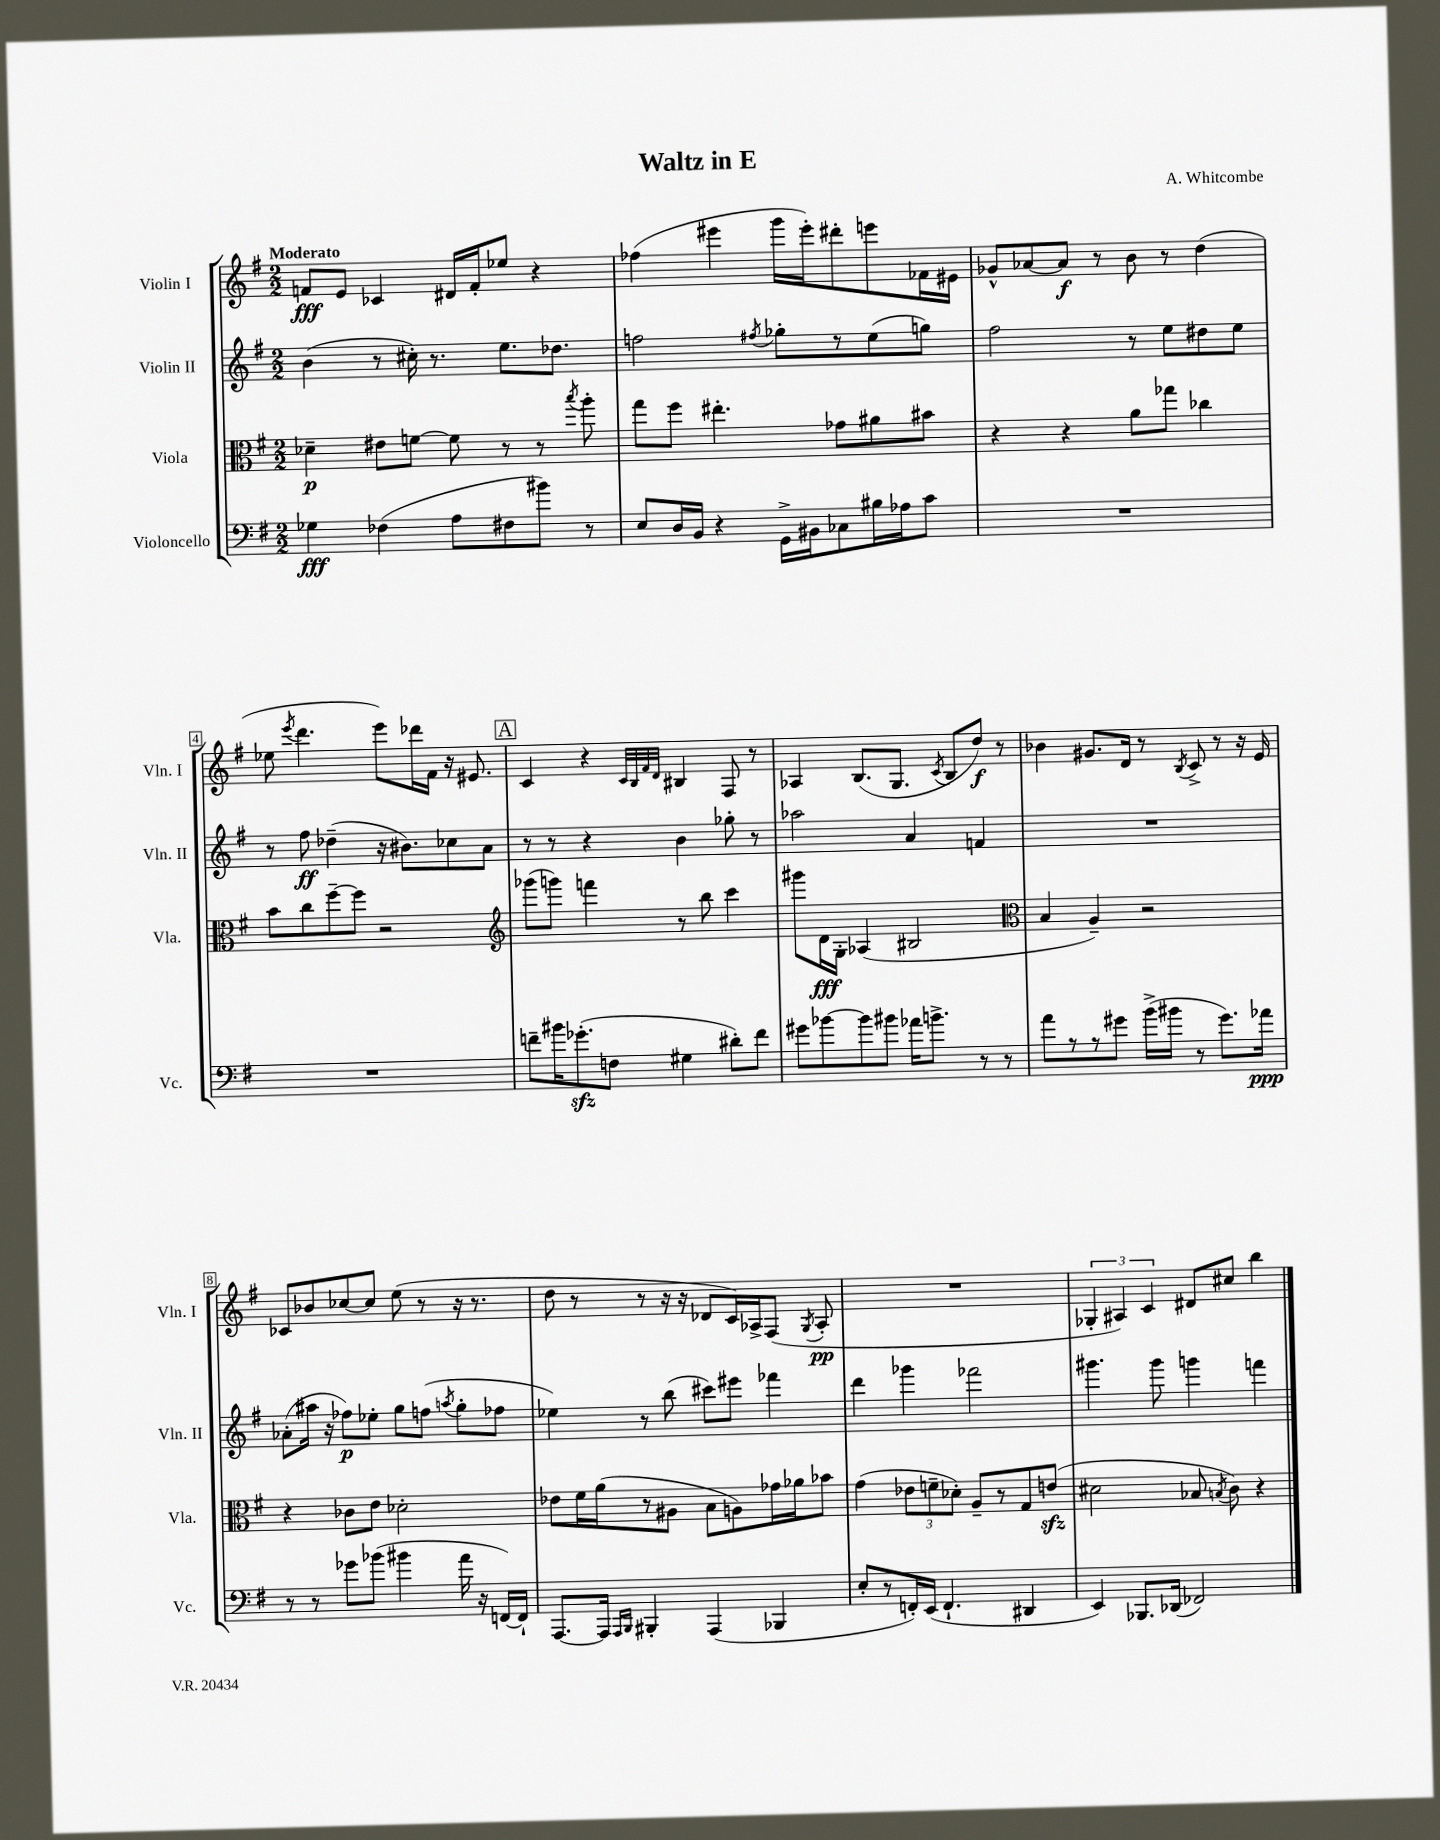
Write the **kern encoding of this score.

**kern	**kern	**kern	**kern
*staff4	*staff3	*staff2	*staff1
*clefF4	*clefC3	*clefG2	*clefG2
*k[f#]	*k[f#]	*k[f#]	*k[f#]
*M2/2	*M2/2	*M2/2	*M2/2
4G-	4d-~	(4b	8f
.	.	.	8e
(4F-	8e#	8r	4c-
.	[8f	16cc#')	.
.	.	8.r	.
8A	8f]	.	16d#
.	.	.	16f'
8F#	8r	8.ee	8ee-
8b#)	8r	.	4r
.	.	8.dd-	.
.	8qbb	.	.
8r	8aa'	.	.
=	=	=	=
8E	8gg	2ff	(4ff-
16D	8ff#	.	.
16BB	.	.	.
4r	4.ee#'	.	4eee#
.	.	8qff#	.
16GG^	.	8gg-'	16ggg
16BB#	.	.	16eee#')
8C-	8g-	8r	8ddd#'
16B#	8a#	(8ee	8eee
16A-	.	.	.
8c	8b#	8gg)	16f-
.	.	.	16e#
=	=	=	=
1r	4r	2ff#	8g-^^
.	.	.	[8a-
.	4r	.	8a-]
.	.	.	8r
.	8a	8r	8b
.	8gg-	8ee	8r
.	4cc-	8dd#	(4dd
.	.	8ee	.
=	=	=	=
1r	8b	8r	8ee-
.	.	.	8qeee
.	8cc	8ff#	4.ddd
.	[8ff#~	(4dd-~	.
.	8ff#]	.	.
.	2r	16r	8eee)
.	.	8.b#)	.
.	.	.	16ddd-
.	.	.	16f#
.	.	8cc-	16r
.	.	.	8.e#
.	.	8a	.
=	=	=	=
*	*clefG2	*	*
8f~	(8ggg-	8r	4c
16b#	8ggg)	8r	.
(8.g-'	.	.	.
.	4fff	4r	4r
8F	.	.	.
.	.	.	32qqc
.	.	.	32qqB
.	.	.	32qqf#
.	.	.	32qqd
4G#	8r	4b	4B#
.	8bb	.	.
8d#')	4ccc	8gg-'	8F#
8f	.	8r	8r
=	=	=	=
8g#	8ggg#	2aa-	4A-
[8b-	16d	.	.
.	16G'	.	.
8b-]	(4A-	.	(8.B
8b#	.	.	.
.	.	.	8.G
16a-	2B#	4a	.
8.b^	.	.	.
.	.	.	8qc
.	.	.	8B
8r	.	4f	8dd)
8r	.	.	8r
=	=	=	=
*	*clefC3	*	*
8a	4B	1r	4b-
8r	.	.	.
8r	4A~)	.	8.g#
8g#	.	.	.
.	.	.	16d
(16b^	2r	.	8r
16b#	.	.	.
.	.	.	8qB
8r	.	.	8c^
8.g#)	.	.	8r
.	.	.	16r
16a-	.	.	16e
=	=	=	=
8r	4r	(8a-'	8c-
8r	.	16aa#	8b-
.	.	16r	.
8g-	8c-	8ff-)	[8cc-
(8b-	8e	8ee-'	8cc-]
4b#	2d-'	8gg	(8ee
.	.	(8ff	8r
.	.	8qaa	.
16a	.	8gg'	16r
16r	.	.	8.r
[16FF)	.	8ff-	.
16FF`]	.	.	.
=	=	=	=
[8.AAA	8e-	4ee-)	8dd
.	16f#	.	8r
16AAA]	(16a	.	.
16qqAAA	.	.	.
16qqBBB	.	.	.
4BBB#'	8r	8r	8r
.	8A#	(8bb	16r
.	.	.	16r
(4AAA	8B	8ccc#)	8d-
.	8A)	8eee#	16c)
.	.	.	16A-^
4BBB-	16g-	4fff-	(8F#
.	16a-	.	.
.	.	.	8qG
.	8b-	.	8A-'
=	=	=	=
8E'	(4g	4ddd	1r
8r	.	.	.
16FF')	12e-	4ggg-	.
(16EE	.	.	.
.	12f~	.	.
4.FF`	.	.	.
.	12d-')	.	.
.	8A~	2fff-	.
.	8r	.	.
4DD#	8G	.	.
.	(8e	.	.
=	=	=	=
4EE)	2d#	4.ggg#	6G-'
.	.	.	6A#)
8.BBB-	.	.	.
.	.	.	6c
.	.	8ggg#	.
(16DD-	.	.	.
2FF-)	8B-	4ggg	8d#
.	8qB	.	.
.	8c)	.	8cc#
.	4r	4fff	4bb
==	==	==	==
*-	*-	*-	*-
